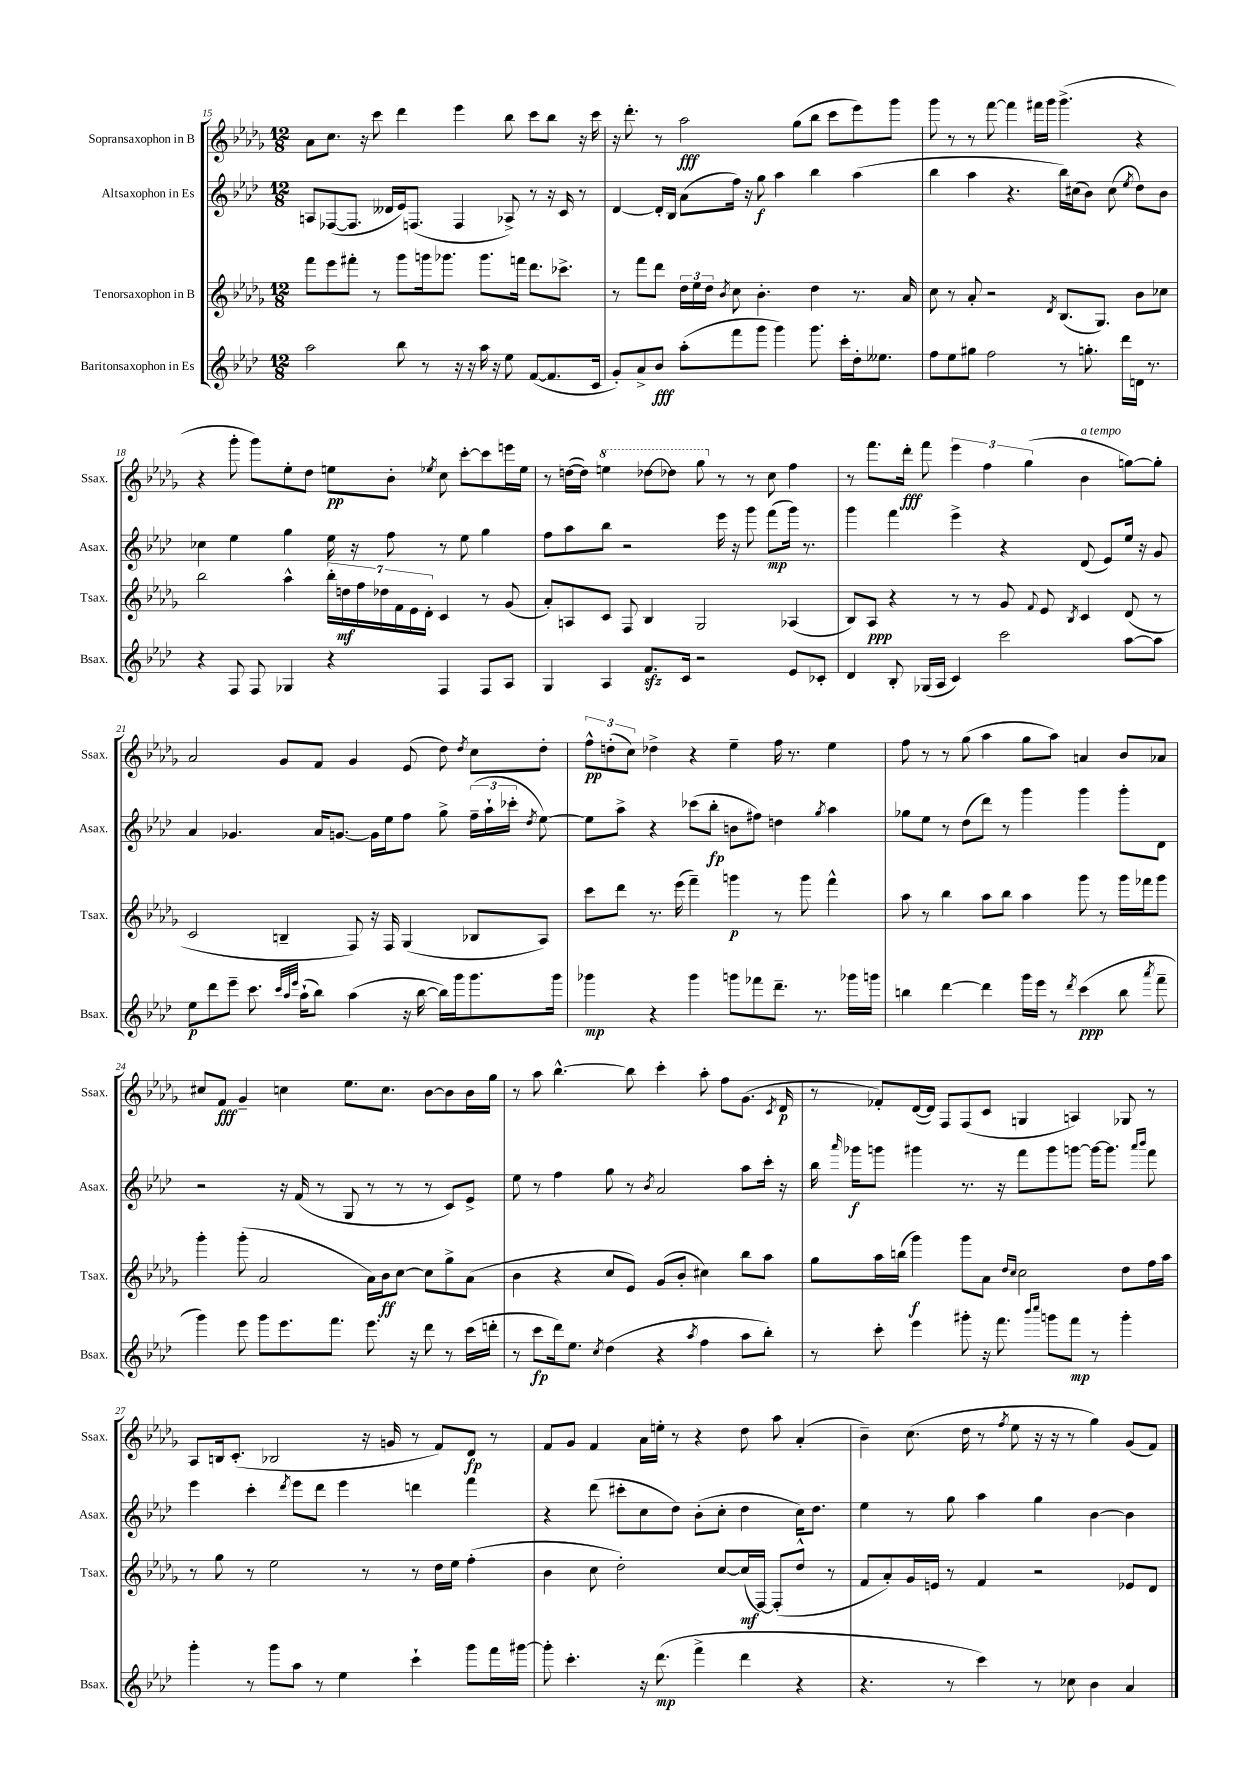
<<
\new StaffGroup <<
\new Staff = "s0" \with { instrumentName = "Sopransaxophon in B" shortInstrumentName = "Ssax." } {
    \clef treble \key des \major \numericTimeSignature \time 12/8
    \autoBeamOff aes'8[ c''8.] r16 c'''8 des'''4 ees'''4 bes''8 c'''8[ bes''8] r16 c'''16 |
    r16 des'''8.-. r8 aes''2\fff ges''8[( bes''8] c'''8[ ees'''8) ges'''8] |
    ges'''8 r8 r8 f'''8~ f'''4 fis'''16[ ges'''16] ges'''4.->( r4 |
    r4 ges'''8-. ges'''8[) ees''8-. des''8] e''8[\pp bes'8]-. \acciaccatura { ees''8 } c''8 c'''8[~-. c'''8 e'''16 ees''16] |
    r8 d''16[~( d''16]) \ottava #1 e'''4 des'''!8[~ des'''!8] ges'''8 \ottava #0 r8 r8 c''8 f''4 |
    r8 f'''8.[ des'''16]-.\fff f'''8 \tuplet 3/2 { ees'''4 f''4 ges''4( } bes'4^\markup { \italic "a tempo" } g''8[~) g''8]-. |
    aes'2 ges'8[ f'8] ges'4 ees'8( des''8) \acciaccatura { des''8 } c''8[ des''8]-. |
    \tuplet 3/2 { f''8[-^\pp d''8-.( c''8]) } des''4-> r4 ees''4-- f''16 r8. ees''4 |
    f''8 r8 r8 ges''8( aes''4 ges''8[ aes''8]) a'4 bes'8[ aes'8] |
    cis''8[ f'8]\fff ges'4-- c''4 ees''8.[ c''8.] bes'8[~ bes'8 bes'16 ges''16] |
    r8 aes''8 bes''4.~-^ bes''8 c'''4-. aes''8-. f''8[ ges'8.]( \acciaccatura { c'8 } des'16\p |
    r8 fes'8[-.) des'16~( des'16]) f8[ f8( c'8] g4 a4) ges8 r8 |
    aes8[ b16 c'8.]-.( bes2 r16 g'16 r8 f'8[) des'8]\fp r8 |
    f'8[ ges'8] f'4 aes'16[ e''16]-. r8 r4 des''8 aes''8 aes'4-.( |
    bes'4--) c''8.( des''16 r8 \acciaccatura { f''8 } ees''8 r16 r16 r8 ges''4) ges'8[( f'8]) \bar "|." |
}
\new Staff = "s1" \with { instrumentName = "Altsaxophon in Es" shortInstrumentName = "Asax." } {
    \clef treble \key aes \major \numericTimeSignature \time 12/8
    \autoBeamOff a8[ fes8~( fes8.] deses'16[ ees'16) f8.]( f4 aes8->) r8 r16 c'16 r8 |
    des'4~ des'16[-. bes16] aes'8[( f''16]) r16 g''8\f aes''4 bes''4 aes''4( |
    bes''4 aes''4 r4. bes''16[) cis''16( bes'8]) cis''8( \acciaccatura { ees''8 } des''8[) bes'8] |
    ces''4 ees''4 g''4 ees''16 r16 f''8 r8 ees''8 g''4 |
    f''8[ aes''8 bes''8] r2 ees'''16 r16 g'''8 f'''8[\mp( g'''16]) r8. |
    g'''4 f'''4 ees'''4-> r4 des'8( ees'8[) ees''16] r16 g'8 |
    aes'4 ges'4. aes'16[ g'8.]~ g'16[ ees''16 f''8] g''8-> \tuplet 3/2 { f''16[--( aes''16-! ces'''16]-. } \acciaccatura { des''8 } ees''8~) |
    ees''8[ aes''8]-> r4 ces'''8[( bes''8]-.\fp b'8[ fis''8]) d''4 \acciaccatura { g''8 } aes''4 |
    ges''8[ ees''8] r8 des''8[( des'''8]) r8 g'''4 g'''4 g'''8[-. des'8] |
    r2 r16 f'16( r8 g8 r8 r8 r8 c'8[) ees'8]-> |
    ees''8 r8 f''4 g''8 r8 \acciaccatura { bes'8 } aes'2 aes''8[ c'''16]-. r16 |
    bes''16 \grace { aes'''16 } ges'''16[\f g'''8] gis'''4 r8. r16 f'''8[ gis'''8 g'''8]~ g'''16[~ g'''8.] \grace { aes'''16[ bes'''16] } f'''8 |
    ees'''4 c'''4-. \acciaccatura { des'''8 } ees'''8[ des'''8] ees'''4 d'''4 f'''4 |
    r4 des'''8( cis'''8[-. c''8 des''8]) bes'8[-.( c''8]-. des''4 c''16[) des''8.] |
    ees''4 r8 g''8 aes''4 g''4 bes'4~ bes'4 \bar "|." |
}
\new Staff = "s2" \with { instrumentName = "Tenorsaxophon in B" shortInstrumentName = "Tsax." } {
    \clef treble \key des \major \numericTimeSignature \time 12/8
    \autoBeamOff f'''8[ ees'''8 fis'''8]-. r8 ges'''8[ g'''16 ges'''8.] ges'''8.[ f'''16] des'''8.[ ces'''8.]-> |
    r8 f'''8[ des'''8] \tuplet 3/2 { des''16[ ees''16 des''16] } \acciaccatura { bes'8 } c''8 bes'4.-. des''4 r8. aes'16 |
    c''8 r8 aes'8-. r2 \acciaccatura { des'8 } bes8.[( ges8.]) bes'8[ ces''8] |
    bes''2 aes''4-^ \tuplet 7/4 { bes''16[-. d''16\mf f''16 des''16 f'16 ees'16 des'16]-. } c'4 r8 ges'8( |
    aes'8[-.) a8 c'8] f8 bes4 ges2 aes4( |
    bes8[) aes8]\ppp r4 r8 r8 ges'8 \appoggiatura { f'8 } ees'8 \acciaccatura { bes8 } c'4 des'8( r8 |
    c'2 b4-- f8) r16 f16 ges4( bes8[ aes8]) |
    c'''8[ des'''8] r8. ees'''16( f'''4--) g'''4\p r8 g'''8 f'''4-^ |
    aes''8 r8 bes''4 aes''8[ bes''8] aes''4 ges'''8 r8 ges'''16[ fes'''16 ges'''8] |
    ges'''4-. ges'''8-.( aes'2 aes'16[) bes'16\ff c''8]~ c''8[ ges''8-> aes'8]( |
    bes'4 r4 c''8[ ees'8]) ges'8[( bes'8]-. cis''4) bes''8[ aes''8] |
    ges''8[ aes''16 b''16]( ges'''4\f) ges'''8[ aes'8] \grace { des''16[ c''16] } c''2 des''8[ f''16 aes''16] |
    r8 ges''8 r8 ees''2 r8 r8 des''16[ ees''16] f''4-.( |
    bes'4 c''8 des''2-.) c''8[~ c''16\mf( f16]~) f8[-.( des''8]-^ r8 |
    f'8[ aes'8-.) ges'16 e'16] r8 f'4 r2 ees'8[ des'8] \bar "|." |
}
\new Staff = "s3" \with { instrumentName = "Baritonsaxophon in Es" shortInstrumentName = "Bsax." } {
    \clef treble \key aes \major \numericTimeSignature \time 12/8
    \autoBeamOff aes''2 bes''8 r8 r16 r16 aes''16 r16 ees''8 f'8[~( f'8. c'16] |
    g'8[-.) aes'8-> bes'8]\fff aes''8[-.( f'''8 g'''8] g'''4) g'''8. c'''16[-. des''16-. eeses''8.] |
    f''8[ ees''8 gis''8] f''2 r8 g''8.-. des'''16[ d'16] r8. |
    r4 f8 f8 ges4 r4 f4 f8[ aes8] |
    g4 aes4 f'8.[\sfz c'16] r2 ees'8[ ces'8]-. |
    des'4 bes8-. ges16[( aes16] c'4) c'''2 aes''8[~ aes''8] |
    ees''8[\p des'''8 ees'''8]-- c'''8. \grace { c'''32[ aes''32 ees'''32] } aes''16[-!( bes''8]) aes''4( r16 bes''16~ bes''16[) g'''16 g'''8. g'''16] |
    ges'''4\mp r4 ges'''4 g'''8[ fes'''8 des'''8.]-- r8. ges'''16[ g'''16] |
    b''4 des'''4~ des'''4 g'''16[ ees'''16] r8 \acciaccatura { des'''8 } c'''4\ppp( b''8 \acciaccatura { aes'''8 } f'''8-- |
    g'''4) ees'''8 g'''8[ ees'''8. f'''8.] ees'''8. r16 des'''8 r8 c'''16[( d'''16]-. |
    r8 c'''8[\fp des'''16) ees''8.] \acciaccatura { c''8 } des''4( r4 \acciaccatura { aes''8 } f''4 aes''8[ bes''8]-.) |
    r8 c'''8-. ees'''4 gis'''8-. r16 f'''8. \grace { bes'''16[ c''''16] } g'''8[ f'''8]\mp r8 g'''4-. |
    g'''4-. r8 g'''8[ aes''8] r8 ees''4 c'''4-! g'''8[ f'''16 gis'''16]~ |
    gis'''8-. c'''4.-. r16 des'''8.\mp( f'''4-> des'''4 r4 |
    r4. r8 c'''4) r8 ces''8 bes'4 aes'4 \bar "|." |
}
>>
>>
\layout { \context { \Score currentBarNumber = #15 } }
